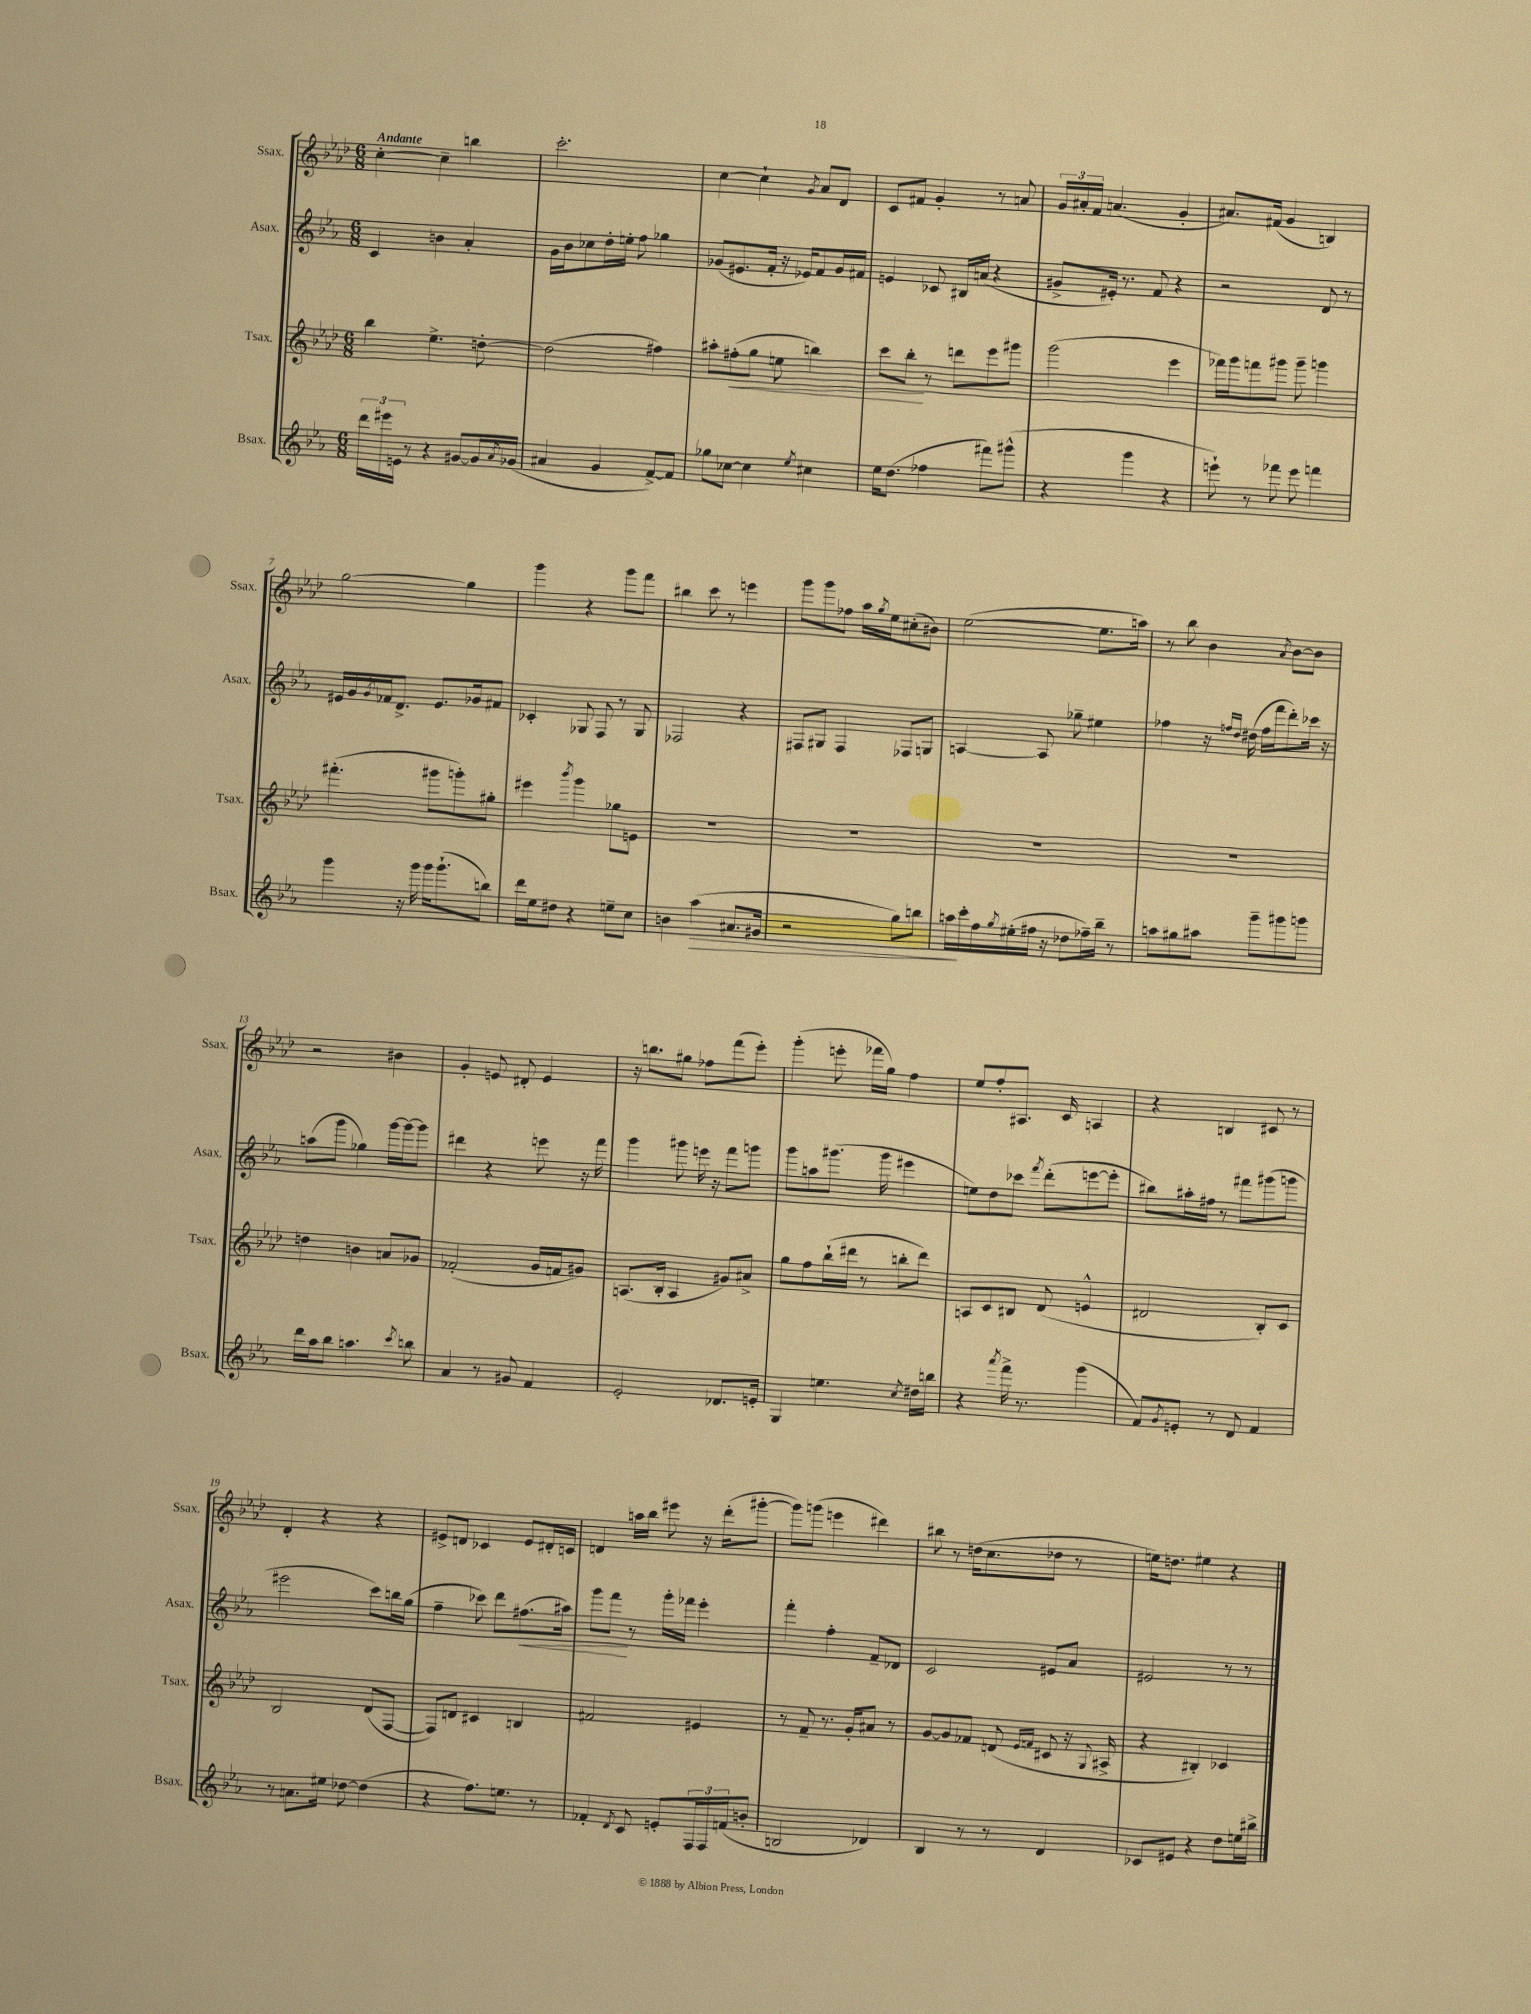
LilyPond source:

<<
\new StaffGroup <<
\new Staff = "s0" \with { instrumentName = "Ssax." shortInstrumentName = "Ssax." } {
    \clef treble \key aes \major \numericTimeSignature \time 6/8 \tempo "Andante"
    c''4~-. c''4-- b''4 |
    c'''2.-. |
    c''4~ c''4-! \acciaccatura { g'8 } aes'8 des'8 |
    c'8 fis'8 g'4-. r8 a'8 |
    \tuplet 3/2 { g'16 ais'16-. f'16 } a'4.( g'4-. |
    ais'8.) fis'16( g'4 b4) |
    g''2~ g''4 |
    g'''4 r4 g'''8 f'''8 |
    bis''4 c'''8 r8 e'''4 |
    g'''8 g'''8 fes''8 aes''16 \acciaccatura { g''8 } ees''16 cis''8-.( bis'8) |
    ees''2~( ees''8. a''16) |
    r8 bes''8 bes'4 \acciaccatura { aes'8 } bes'8~ bes'8 |
    r2 bis'4 |
    g'4-. e'8 dis'8-. e'4 |
    r16 b''8. gis''8 fes''8 f'''8( ees'''8-.) |
    g'''4-.( e'''8-. fes'''16 g''16) f''4 |
    ees''8 f''8-. ais8. c'16 a4 |
    r4 b4 cis'8 r8 |
    des'4-. r4 r4 |
    eis'8-> d'8 ces'4 eis'8 dis'16-. c'16 |
    d'4 a''16 bes''16 eis'''8 r16 des'''16-.( gis'''8~-. |
    gis'''8) g'''8( e'''4 dis'''4) |
    bis''8 r8 d''16( c''8. des''8 r8 |
    e''16) d''8. eis''4 r4 \bar "|." |
}
\new Staff = "s1" \with { instrumentName = "Asax." shortInstrumentName = "Asax." } {
    \clef treble \key ees \major \numericTimeSignature \time 6/8
    c'4 b'4 aes'4-. |
    g'16 bes'16 ces''8 d''16-. e''16-. f''8 ges''4 |
    ges'8( eis'8. f'16-. r16 ees'16) f'8 ges'16 fis'16 |
    e'4 ces'8 bis16 a'16( r4 |
    gis'8-> eis'16-.) r8. f'8 r4 |
    r2 d'8 r8 |
    eis'16 g'16 \acciaccatura { g'8 } fes'16 d'8.-> eis'8. ges'16 fis'8 |
    ces'4-. ges8 f8 r8 ges8 |
    fes2 r4 |
    fis8 gis8 fis4 fes8 g8 |
    a4~ a8 ges''8-- eis''4 |
    fes''4 r16 \grace { f''16 d''16 } dis''16( f''16 f'''16 d'''8-.) ces'''16 r16 |
    a''8( g'''8 ges''4) g'''16~ g'''16~ g'''8 |
    dis'''4 r4 e'''8 r16 f'''16 |
    g'''4 gis'''8 e'''16 r16 f'''8 g'''8 |
    g'''8 a''8 gis'''8.( gis'''16 eis'''4 |
    e''8) d''8 ces'''8 \acciaccatura { f'''8 } d'''8-.( e'''8~ e'''8-. |
    bis''8) ais''16-. fis''16 r8 fis'''8 gis'''8( g'''8 |
    eis'''2 c'''8) b''16 g''16( |
    f''4-- ces'''8) d'''8 fis''8.\<( ais''16) |
    g'''8 f'''8\! r8 g'''16-. fes'''16 ees'''4-. |
    f'''4-. f''4-. f'8-- des'8 |
    c'2 eis'8 aes'8 |
    eis'2 r8 r8 \bar "|." |
}
\new Staff = "s2" \with { instrumentName = "Tsax." shortInstrumentName = "Tsax." } {
    \clef treble \key aes \major \numericTimeSignature \time 6/8
    bes''4 ees''4.-> d''8~-. |
    d''2( fis''4) |
    ais''8-. fis''8-.\<( g''8 e''8 b''4) |
    c'''8 bes''8-.\! r8 d'''8 ees'''8 gis'''8 |
    g'''2( ees'''4 |
    fes'''16) g'''16 f'''8 gis'''8 gis'''8-- g'''4 |
    fis'''4.-.( gis'''8 g'''8-.) gis''8-. |
    eis'''4 \acciaccatura { bes'''8 } g'''4 ges''8 e'8 |
    R2. |
    R2. |
    R2. |
    R2. |
    d''4 b'4 a'8 ges'8 |
    fes'2-.( g'16 f'16 gis'8) |
    a8.( bes16-. a4 gis'8) ais'8-> |
    g''8 f''8 bes''16-!( dis'''16 r8 b''8-. dis'''8) |
    a8 c'8 bis8 des'8( e'4-^ |
    dis'2 bes8-.) c'8 |
    bes2 des'8( f8~ |
    f8) d'8 cis'4 b4 |
    fis'2 eis'4 |
    r8 f'8-- r8. g'16-. ais'8 r8 |
    g'8~ g'8 fes'8 d'8( \grace { ees'16 f'16 } cis'8 r16 \appoggiatura { g8 } ais16-> |
    r4 bis4-.) ces'4 \bar "|." |
}
\new Staff = "s3" \with { instrumentName = "Bsax." shortInstrumentName = "Bsax." } {
    \clef treble \key ees \major \numericTimeSignature \time 6/8
    \tuplet 3/2 { d'''16 eis'''16 e'16 } r8 r4 gis'8~ gis'16 \acciaccatura { aes'8 } ges'16( |
    ais'4 g'4 f'8~->) f'8 |
    ges''8 ces''8~ ces''4 \acciaccatura { ees''8 } cis''4 |
    ees''16 d''8.( fes''4 fis'''8) gis'''8-^( |
    r4 g'''4 r4 |
    e'''8-!) r8 fes'''8 e'''8 f'''4 |
    g'''4 r16 g'''16 g'''16 g'''8.-!( b''8) |
    d'''16 ees''16 dis''8 r4 e''8-- c''8 |
    b'4 aes''4\>( ais'8. gis'16 |
    r2 g''8) b''8 |
    a''16\! c'''16-. f''16 \acciaccatura { g''8 } eis''16-.( fis''16 r16 des''8 fes''16--) bes''16-- r8 |
    a''8 gis''8 ais''8 g'''8-- gis'''8 g'''8 |
    d'''16 aes''16 bes''8 a''4. \acciaccatura { c'''8 } b''8 |
    aes'4 r8 gis'8 f'4 |
    ees'2-. des'8. e'16-. |
    g4 e''4. \acciaccatura { c''8 } dis''16 b''16 |
    r4 \acciaccatura { aes'''8 } f'''16-> r8. g'''4( |
    f'8) \acciaccatura { g'8 } e'8-. r8 d'8 f'4 |
    r8 a'8. eis''16 des''8~ des''4( |
    r4 f''8.) e''8. r8 |
    fes'4-. \acciaccatura { d'8 } c'8 e'8-. \tuplet 3/2 { f16 f16 f'16( } b'8-. |
    b2 des'4) |
    bes4 r8 r8 d'4 |
    ces'8 eis'8 r4 d''8 e''16 bis''16-> \bar "|." |
}
>>
>>
